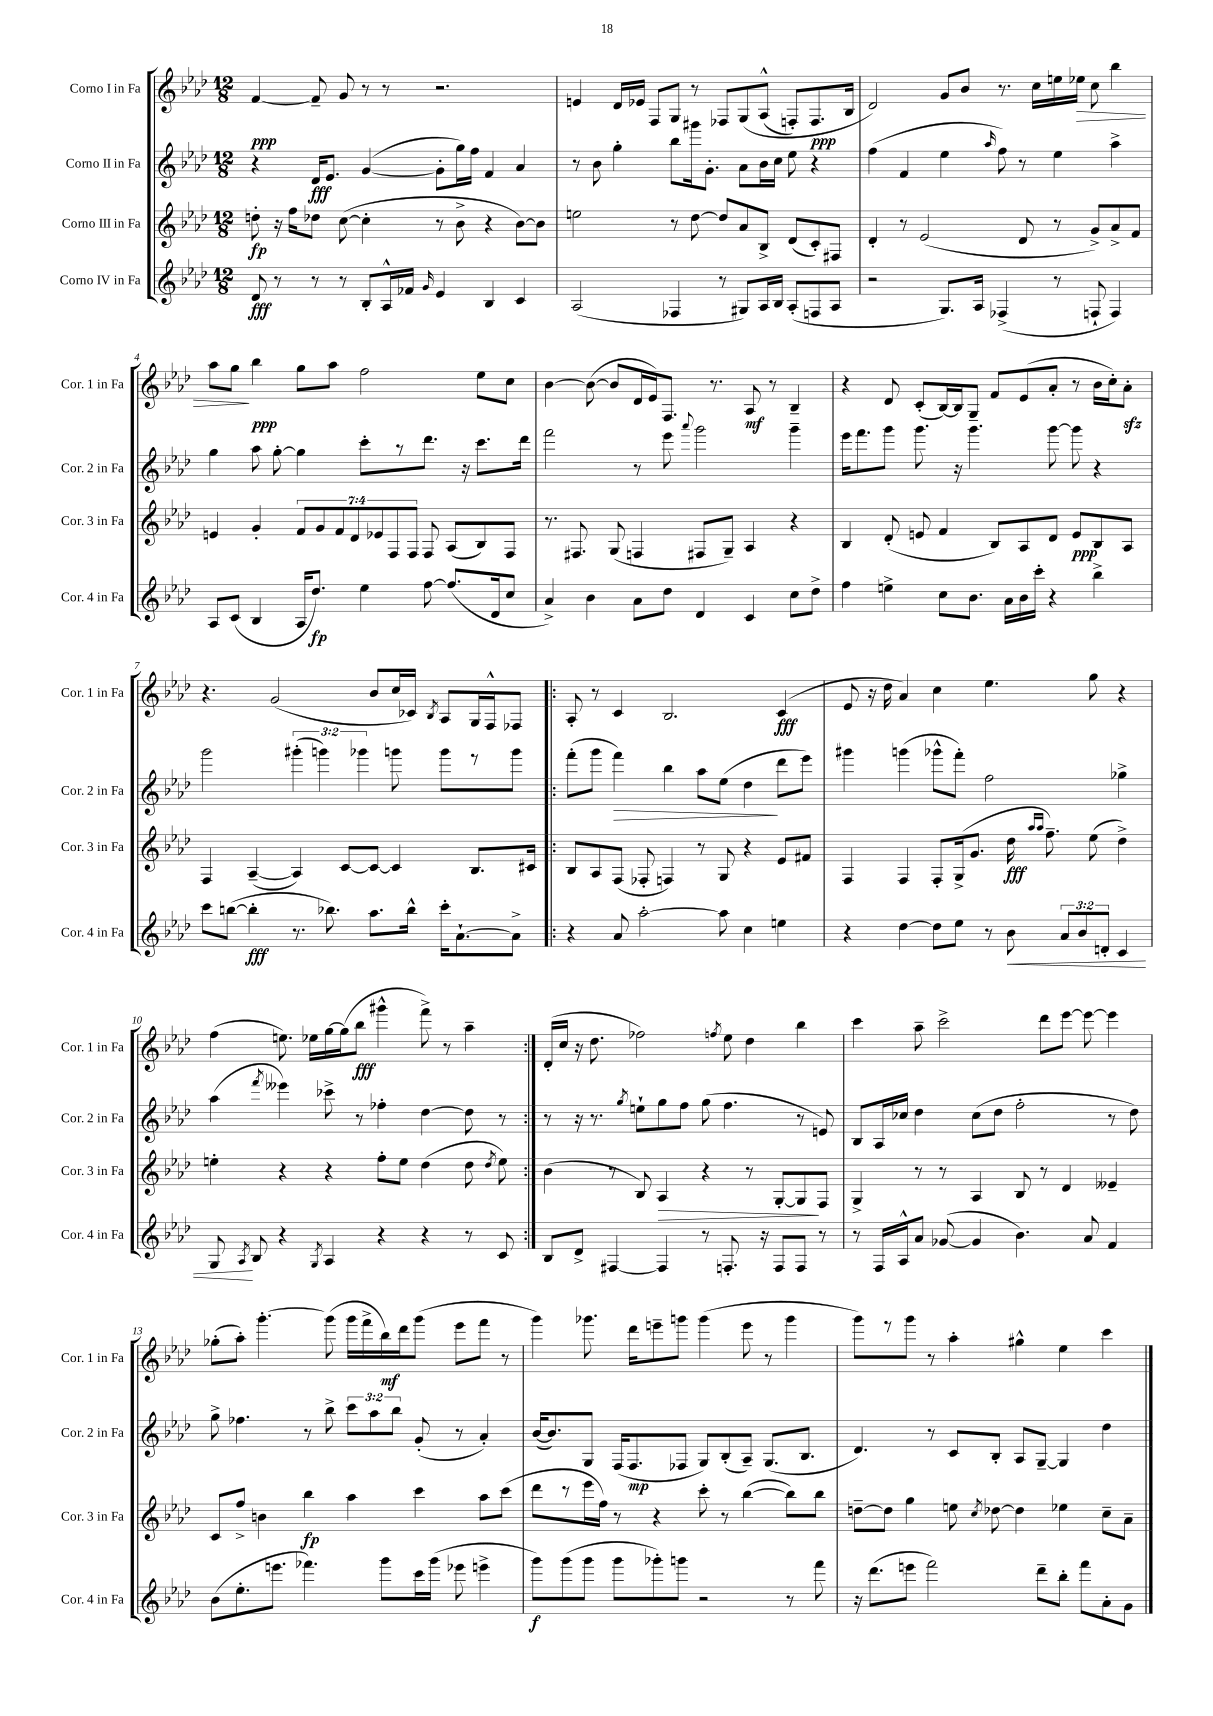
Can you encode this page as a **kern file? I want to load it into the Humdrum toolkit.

**kern	**kern	**kern	**kern
*staff4	*staff3	*staff2	*staff1
*clefG2	*clefG2	*clefG2	*clefG2
*k[b-e-a-d-]	*k[b-e-a-d-]	*k[b-e-a-d-]	*k[b-e-a-d-]
*M12/8	*M12/8	*M12/8	*M12/8
8d-	8dd'	4r	[4f
8r	16r	.	.
.	16ff	.	.
8r	8dd-	16d-	8f~]
.	.	8.e-	.
8r	([8cc	.	8g
8B-'	4cc']	([4g	8r
16A-^^	.	.	8r
16f-	.	.	.
16qqg	.	.	.
4e-	8r	8g']	2.r
.	8b-^	16gg)	.
.	.	16ff	.
4B-	4r	4f	.
4c	[8b-)	4a-	.
.	8b-]	.	.
=	=	=	=
(2A-	2ee	8r	4e
.	.	8b-	.
.	.	4gg'	16d-
.	.	.	16e-
.	.	.	8F
4F-	8r	8bb-	8G
.	[8dd-	16ggg#	8r
.	.	8.g'	.
8r	8dd-]	.	8F-
8G#)	8a-	8a-	&(8G
16A-	8B-^	16b-	(8A-^^
16B-	.	16cc	.
(8A-'	(8d-	8ee-	8F')
8F	8c')	4r	8.F
8A-	8F#	.	.
.	.	.	16B-
=	=	=	=
2r	4d-'	(4ff	2d-&)
.	8r	4f	.
.	(2e-	.	.
8.G)	.	4ee-	8g
.	.	.	8b-
16A-	.	.	.
.	.	16qqaa-	.
(4F-^	.	8ff)	8.r
.	8d-	8r	.
.	.	.	16cc
8r	8r	4ee-	16ee
.	.	.	16ee-
8F`	8g^)	.	8cc
4F)	8a-^	4aa-^	4bb-
.	8f	.	.
=	=	=	=
8A-	4e	4gg	8aa-
(8c	.	.	8gg
4B-	4g'	8aa-	4bb-
.	.	[8gg'	.
16A-	14f	4gg]	8gg
8.dd-)	.	.	.
.	14g	.	.
.	.	.	8aa-
.	14f	.	.
.	14d-	.	.
4ee-	.	8ccc'	2ff
.	14e-	.	.
.	14F	.	.
.	.	8r	.
.	14F	.	.
[8ff	8F	8.ddd-	.
(8.ff]	(8A-	.	.
.	.	16r	.
.	8B-)	8.ccc	8ee-
16d-	.	.	.
8cc	8F	.	8cc
.	.	16ddd-	.
=	=	=	=
4a-^)	8.r	2fff	[4b-
.	8.F#	.	.
4b-	.	.	(8b-_
.	(8G	.	8b-]
8a-	4F	8r	16d-
.	.	.	16e-)
8dd-	.	8eee-	8.F
.	.	8qqaaa-	.
4d-	8F#	2ggg	.
.	.	.	8.r
.	8G~)	.	.
4c	4A-	.	8A-
.	.	.	8r
8cc	4r	4ggg~	4B-~
8dd-^	.	.	.
=	=	=	=
4ff	4B-	16eee-	4r
.	.	8.fff	.
4ee^	(8d-'	8ggg	8d-
.	8e	8.ggg	(8c'
8cc	4f	.	[16B-)
.	.	16r	16B-]
8.b-	.	4.ggg	8G~
.	8B-)	.	8f
16a-	.	.	.
16b-	8A-	.	(8e-
16ccc'	.	.	.
4r	8d-	[8ggg	8a-'
.	8e	8ggg]	8r
4bb-^	8B-	4r	16b-
.	.	.	16cc')
.	8A-	.	8a-'
=	=	=	=
8ccc	4F	2ggg	4.r
([8bb	.	.	.
4bb']	([4A-~	.	.
.	.	.	(2g
8.r	4A-])	(6ggg#'	.
.	.	6ggg)	.
8.bb-)	.	.	.
.	[8c	.	.
.	.	6ggg-	.
8.aa-	8c_	.	8b-
.	4c]	8ggg	16cc
16bb-^^	.	.	16c-)
.	.	.	8qB-
16ccc'	.	8ggg	8A-
[8.a-`	.	.	.
.	8.B-	8r	16G
.	.	.	16F^^
8a-^]	.	8ggg	8F-
.	16c#	.	.
=!|:	=!|:	=!|:	=!|:
4r	8B-	(8fff'	8A-'
.	8A-	8ggg	8r
8a-	(8F	4fff)	4c
[2aa-'	8F-'	.	.
.	4F)	4bb-	2.B-
.	8r	8aa-	.
8aa-]	8G	(8ee-	.
4cc	4r	4dd-	.
4ee	8e-	8ddd-	(4c
.	8f#	8eee-)	.
=	=	=	=
4r	4F	4ggg#	8e-
.	.	.	16r
.	.	.	16dd-
[4dd-	4F	(4ggg	4a-)
8dd-]	8F'	8ggg-^^	4cc
8ee-	(16G^	8fff')	.
.	8.g	.	.
8r	.	2ff	4.ee-
8b-	16dd-	.	.
.	16qqaa-	.	.
.	16qqaa-	.	.
.	8.ff~)	.	.
12a-	.	.	.
12b-	.	.	.
.	(8ee-	.	8gg
12d'	.	.	.
4c	4dd-^)	4gg-^	4r
=	=	=	=
8G	4ee'	(4aa-	(4ff
8qA-	.	.	.
8B-	.	.	.
.	.	8qfff	.
4r	4r	4eee--)	8.ee)
.	.	.	16ee-
8qG	.	.	.
4A-	4r	8ccc-^	[16gg
.	.	.	(16gg]
.	.	8r	8bb-
4r	8ff'	4ff-'	4ggg#^^
.	8ee	.	.
4r	(4dd-	[4dd-	8fff^)
.	.	.	8r
8r	8dd-	8dd-]	4aa-~
.	8qdd-	.	.
8c	8ee)	8r	.
=:|!	=:|!	=:|!	=:|!
8B-	(4b-	8r	(16d-'
.	.	.	16cc
8d-^	.	16r	16r
.	.	8.r	8.dd-
[4F#	8r	.	.
.	.	8qgg	.
.	8B-)	8ee`	2ff-)
4F#]	4A-	8gg	.
.	.	8ff	.
8r	4r	(8gg	.
.	.	.	8qff
8.F'	.	4.ff	8ee-
.	8r	.	4dd-
16r	.	.	.
8F	[8G'	.	.
8F	8G]	8r	4bb-
8r	8F	8e)	.
=	=	=	=
8r	4G^	8B-	4ccc
16F	.	16A-	.
16A-^^	.	16cc-	.
8a-	8r	4dd-	8aa-~
([8g-	8r	.	2ccc^
4g-]	4A-	(8cc-	.
.	.	8dd-	.
4.b-)	8B-	2ff'	.
.	8r	.	8ddd-
.	4d-	.	[8eee-
8a-	.	.	8eee-_
4f	4e--~	8r	4eee-]
.	.	8dd-)	.
=	=	=	=
(8b-	8c	8gg^	(8gg-'
8.ee-'	8ff^	4.ff-	8aa-')
.	4b	.	[4.ggg'
8.eee	.	.	.
4.fff-)	4bb-	8r	.
.	.	8bb-^	(8ggg]
.	4aa-	12ccc	16ggg
.	.	.	16fff^
.	.	12aa-	.
8ggg	.	.	16bb-)
.	.	12bb-	.
.	.	.	16ddd-
16ccc	4ccc	(8g'	(8ggg
(16ggg	.	.	.
8eee-	.	8r	8eee-
4eee^	8aa-	4a-')	8fff
.	(8ccc	.	8r
=	=	=	=
8ggg)	8ddd-	([16b-	4ggg)
.	.	8.b-])	.
(8ggg	8r	.	.
8ggg	16eee-	8G	8.ggg-
.	16ff)	.	.
8ggg	8r	(16F	.
.	.	8.F	16ddd-
8ggg-')	4r	.	8eee~
8ggg	.	8F-	8ggg
2r	8ccc'	8G)	(4ggg
.	8r	(8B-'	.
.	([4bb-	8A-~)	8eee
.	.	(8.G	8r
8r	8bb-])	.	4ggg
.	.	8.B-	.
8fff	8bb-	.	.
=	=	=	=
16r	[8dd~	4.d-)	8ggg)
(8.ddd-	.	.	.
.	8dd]	.	8r
8eee	4gg	.	8ggg
2fff)	.	8r	8r
.	8ee	8c	4aa-'
.	8qcc	.	.
.	[8dd-	8B-'	.
.	4dd-]	8A-	4gg#^^
8ddd-~	.	[8G~	.
8bb-'	4ee-	4G]	4ee-
8fff	.	.	.
8a-'	8cc~	4dd-	4ccc
8g	8a-~	.	.
==	==	==	==
*-	*-	*-	*-
